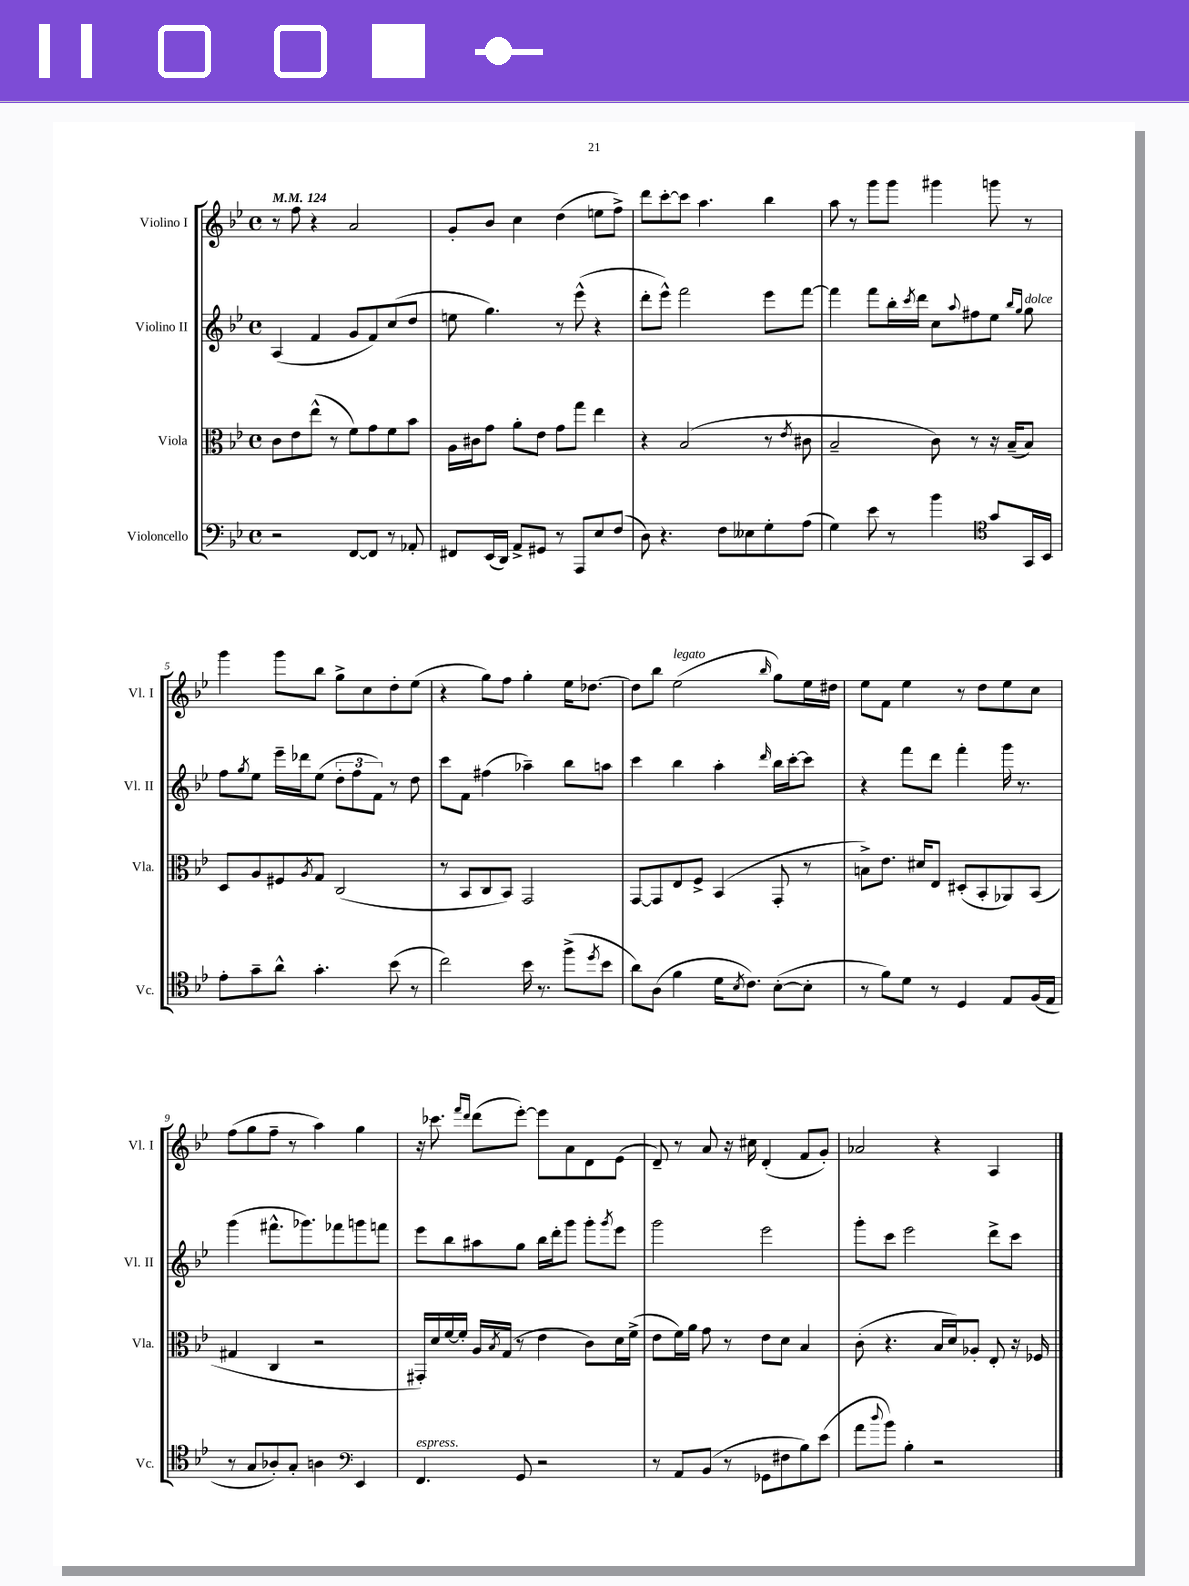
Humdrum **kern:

**kern	**kern	**kern	**kern
*staff4	*staff3	*staff2	*staff1
*clefF4	*clefC3	*clefG2	*clefG2
*k[b-e-]	*k[b-e-]	*k[b-e-]	*k[b-e-]
*M4/4	*M4/4	*M4/4	*M4/4
*met(c)	*met(c)	*met(c)	*met(c)
*MM124	*MM124	*MM124	*MM124
2r	8c	(4A	8r
.	8e-	.	8ff
.	(8ee-^^	4f	4r
.	8r	.	.
[8FF	8f)	8g	2a
8FF]	8g	8f)	.
8r	8f	(8cc	.
8AA-'	8b-	8dd	.
=	=	=	=
8FF#	16A	8ee	8g'
.	16c#	.	.
(16EE-	8g	4.gg)	8b-
16DD)	.	.	.
8AA^	8a'	.	4cc
8GG#	8e-	.	.
8r	8g	8r	(4dd
8AAA	8gg	(8eee-^^	.
8E-	4ee-	4r	8ee
(8F	.	.	8ff^)
=	=	=	=
8D)	4r	8ddd'	8ddd
4.r	.	8eee-^^)	[8ccc'
.	(2B-	2fff	8ccc]
.	.	.	4.aa
8F	.	.	.
8E--	.	.	.
8G'	8r	8eee-	4bb-
.	8qe-	.	.
(8A	8c#	[8fff	.
=	=	=	=
4G)	2B-~	4fff]	8aa
.	.	.	8r
8e-	.	8fff	8ggg
8r	.	16bb-'	8ggg
.	.	8qccc	.
.	.	16ddd	.
4b-	8c)	8cc	4ggg#
.	.	8qqaa	.
.	8r	8ff#	.
*clefC4	*	*	*
8g	16r	8ee-	8ggg
.	(16B-~	.	.
.	.	16qqbb-	.
.	.	16qqgg	.
16GG	8B-)	8gg	8r
16BB-	.	.	.
=	=	=	=
8e-'	8D	8ff	4ggg
.	.	8qgg	.
8g~	8A	8ee-	.
8a^^	8F#	16eee-~	8ggg
.	.	16ddd-	.
.	8qA	.	.
4.g'	8G	(8ee-	8bb-
.	(2C	12dd'	8gg^
.	.	12ff	.
.	.	.	8cc
.	.	12f)	.
(8b-	.	8r	8dd'
8r	.	8dd	(8ee-
=	=	=	=
2cc)	8r	8ccc	4r
.	8BB-	8f	.
.	8C	(4ff#	8gg)
.	8BB-)	.	8ff
16b-	2GG	4aa-~)	4gg'
8.r	.	.	.
(8ff^	.	8bb-	16ee-
.	.	.	[8.dd-
8qdd	.	.	.
8b-	.	8aa	.
=	=	=	=
8a)	[8GG	4ccc	8dd-]
(8A	8GG]	.	8bb-
4f	8E-	4bb-	(2ee-
.	8F^	.	.
16d	(4BB-	4aa'	.
8qB-	.	.	.
8.c)	.	.	.
.	.	16qqddd	16qqbb-
([8B-'	8GG'	16bb-	8gg)
.	.	[16ccc'	.
8B-']	8r	8ccc]	16ee-
.	.	.	16dd#
=	=	=	=
8r	8B^)	4r	8ee-
8f)	8.e-	.	8f
8d	.	8fff	4ee-
.	16d#	.	.
8r	8E-	8ddd	.
4D	(8D#'	4fff'	8r
.	8BB-'	.	8dd
8E-	8AA-)	16ggg	8ee-
.	.	8.r	.
(16F	(8BB-	.	8cc
16E-	.	.	.
=	=	=	=
8r	4G#	(4ggg	(8ff
8G	.	.	8gg
8A-')	4C	8.fff#^^	8ff~
8G'	.	.	8r
.	.	8.ggg-)	.
4A	2r	.	4aa)
.	.	8fff-	.
*clefF4	*	*	*
4EE-	.	8ggg	4gg
.	.	8fff	.
=	=	=	=
4.FF	16GG#')	8eee-	16r
.	16d	.	8.ccc-
.	[16f	8bb-	.
.	16f']	.	.
.	.	.	16qqfff
.	.	.	16qqddd
.	16A	8aa#	(8ddd
.	8qB-	.	.
.	(16G	.	.
8GG	8r	8gg	[8eee-')
2r	4e-	16bb-	8eee-]
.	.	16ddd'	.
.	.	8ggg	8a
.	8c)	8ggg'	8d
.	.	8qggg	.
.	16d	8eee-	(8e-
.	(16f^	.	.
=	=	=	=
8r	8e-	2ggg	8d~)
8AA	16f)	.	8r
.	16a	.	.
(8BB-	8g	.	8a
8r	8r	.	16r
.	.	.	16cc#
8GG-	8e-	2eee-	(4d'
8F#	8d	.	.
8B-)	4B-	.	8f
(8e-	.	.	8g')
=	=	=	=
8a	(8c'	8ggg'	2a-
8qqdd	.	.	.
8b-)	4.r	8ccc	.
4B-'	.	2eee-	.
2r	16B-	.	4r
.	16d)	.	.
.	8A-'	.	.
.	8E-'	8ddd^	4A
.	16r	8ccc	.
.	16F-	.	.
==	==	==	==
*-	*-	*-	*-
